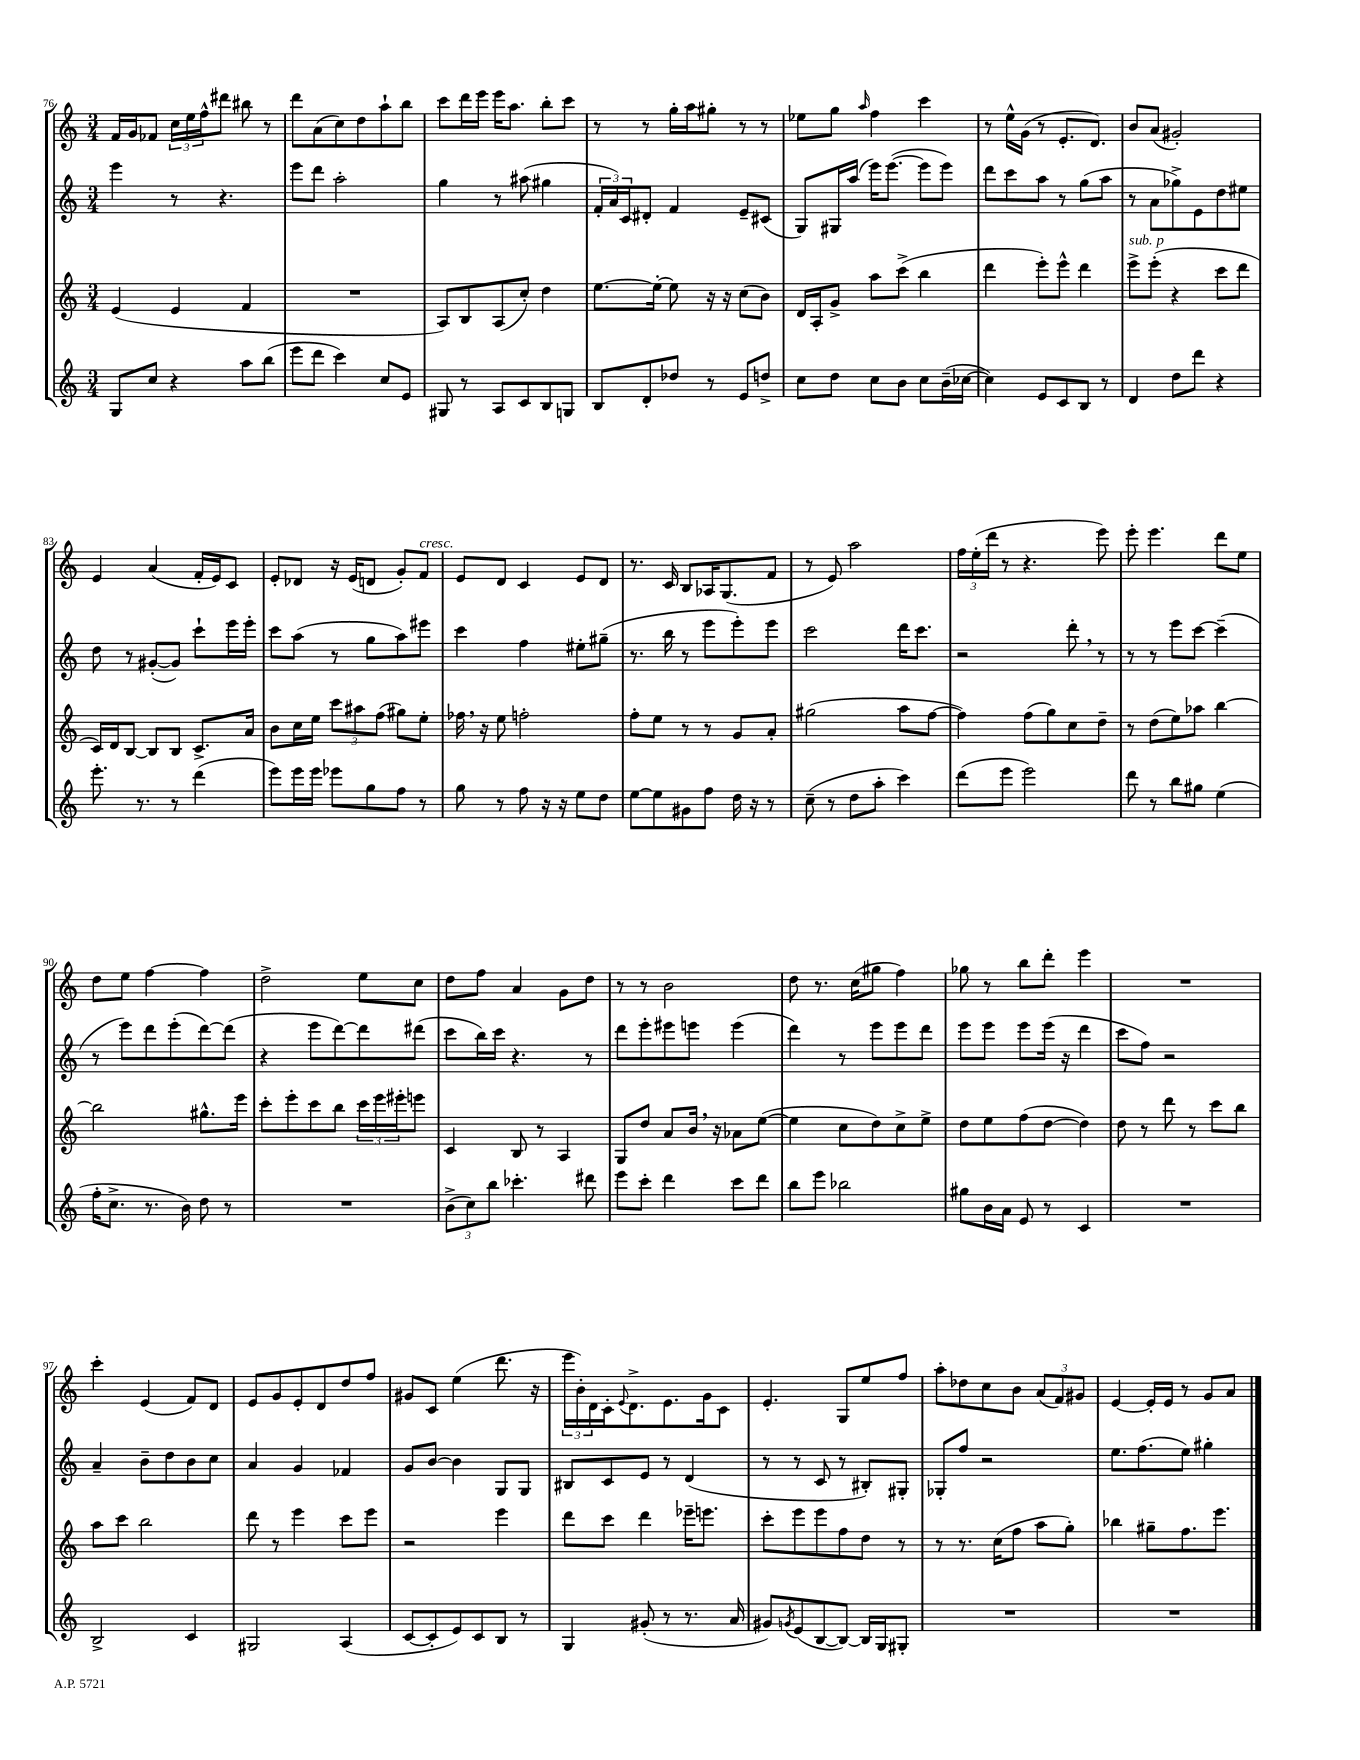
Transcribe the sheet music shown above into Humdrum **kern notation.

**kern	**kern	**kern	**kern
*part4	*part3	*part2	*part1
*staff4	*staff3	*staff2	*staff1
*clefG2	*clefG2	*clefG2	*clefG2
*k[]	*k[]	*k[]	*k[]
*M3/4	*M3/4	*M3/4	*M3/4
=76	=76	=76	=76
8G/L	(4e/	4eee\	16f/LL
.	.	.	16g/J
8cc/J	.	.	8f-X/J
4r	4e/	8r	24cc\LL
.	.	.	24ee\
.	.	.	24ff^^\J
.	.	4.r	8ddd#X\J
8aa\L	4f/	.	8bb#X\
(8bb\J	.	.	8r
=77	=77	=77	=77
8eee\L	2.r	8eee\L	8ddd\L
8ddd\J	.	8ddd\J	(8a\
4ccc\)	.	2aa'\	8cc\)
.	.	.	8dd\
8cc/L	.	.	8aa`\
8e/J	.	.	8bb\J
=78	=78	=78	=78
8G#X/	8A/L)	4gg\	8ccc\L
8r	8B/	.	16ddd\L
.	.	.	16eee\JJ
8A/L	(8A/	8r	16eee\KL
.	.	.	8.aa\J
8c/	8cc'/J)	(8aa#X\	.
8B/	4dd\	4gg#X\	8bb'\L
8Gn/J	.	.	8ccc\J
=79	=79	=79	=79
8B/L	[8.ee\L	24f'/LL	8r
.	.	24a/)	.
.	.	24c/J	.
8d'/	.	8d#X'/J	8r
.	16ee'\Jk_	.	.
8dd-X/J	8ee\]	4f/	16gg'\LL
.	.	.	16aa\J
8r	16r	.	8gg#X'\J
.	16r	.	.
8e/L	(8cc\L	8e~/L	8r
8ddn^/J	8b\J)	(8c#X/J	8r
=80	=80	=80	=80
8cc\L	16d/LL	8G/L)	8ee-X\L
.	16A'/J	.	.
8dd\J	8g^/J	16G#X/L	8gg\J
.	.	(16aa/JJ	.
.	.	.	16qqaa/
8cc\L	8aa\L	16eee\KL)	4ff\
.	.	([8.eee\J	.
8b\J	(8ccc^\J	.	.
8cc\L	4bb\	8eee\L]	4ccc\
(16b~\L	.	8eee\J)	.
[16cc-X\JJ	.	.	.
=81	=81	=81	=81
4cc-\])	4ddd\	8ddd\L	8r
.	.	8ccc\	16ee^^\LL
.	.	.	(16g\JJ
8e/L	8eee'\L)	8aa\J	8r
8c/	8eee^^\J	8r	8.e'/L
8B/J	4ddd\	(8gg\L	.
.	.	.	8.d/J)
8r	.	8aa\J	.
=82	=82	=82	=82
!	!LO:TX:a:i:t=sub. p	!	!
4d/	8eee^\L	8r	8b/L
.	(8eee'\J	8a\L	(8a/J
8dd\L	4r	8gg-X^\)	2g#X'/)
8ddd\J	.	8e\	.
4r	8ccc\L	8dd\	.
.	8ddd\J	8ee#X\J	.
!!LO:LB:g=z
=83	=83	=83	=83
8.eee'\	16c/LL)	8dd\	4e/
.	16d/J	.	.
.	[8B/J	8r	.
8.r	.	.	.
.	8B/L]	([8g#X'/L	(4a/
8r	8B/J	8g#/J])	.
(4ddd\	8.c^/L	8ccc`\L	16f'/LL
.	.	.	16e/J)
.	.	16eee\L	8c/J
.	16a/Jk	16eee'\JJ	.
=84	=84	=84	=84
8eee\L)	8b\L	8ccc\L	8e'/L
16eee\L	16cc\L	(8aa\J	8d-X/J
16eee\JJ	16ee\JJ	.	.
8eee-X\L	12ccc\L	8r	16r
.	.	.	(16e/KL
.	12aa#X\	.	.
8gg\	.	8gg\L	8dn/J
.	(12ff\J	.	.
8ff\J	8gg#X\L)	8aa\)	8g'/L)
!	!	!	!LO:TX:a:i:t=cresc.
8r	8ee'\J	8eee#X\J	8f/J
=85	=85	=85	=85
8gg\	16ff-X,\	4ccc\	8e/L
.	16r	.	.
8r	8ee\	.	8d/J
8ff\	2ffn'\	4ff\	4c/
16r	.	.	.
16r	.	.	.
8ee\L	.	8ee#X'\L	8e/L
8dd\J	.	(8gg#X~\J	8d/J
=86	=86	=86	=86
[8ee\L	8ff'\L	8.r	8.r
8ee\]	8ee\J	.	.
.	.	16bb\	16c/
8g#X\	8r	8r	8B/L
8ff\J	8r	8eee\L	16A-X/K
.	.	.	(8.G/
16dd\	8g/L	8eee'\)	.
16r	.	.	.
8r	8a'/J	8eee\J	8f/J
=87	=87	=87	=87
(8cc~\	(2gg#X\	2ccc\	8r
8r	.	.	8e/)
8dd\L	.	.	2aa\
8aa'\J	.	.	.
4ccc\)	8aa\L	16ddd\KL	.
.	.	8.ccc\J	.
.	[8ff\J	.	.
=88	=88	=88	=88
(8ddd\L	4ff\])	2r	24ff\LL
.	.	.	(24ee'\
.	.	.	24ddd\JJ
8eee\J	.	.	8r
2eee\)	(8ff\L	.	4.r
.	8gg\)	.	.
.	8cc\	8ddd',\	.
.	8dd~\J	8r	8eee\)
=89	=89	=89	=89
8ddd\	8r	8r	8eee'\
8r	(8dd\L	8r	4.eee\
8bb\L	8ee\)	8eee\L	.
8gg#X\J	8aa-X\J	[8ccc\J	.
(4ee\	[4bb\	(4ccc~\]	8ddd\L
.	.	.	8ee\J
!!LO:LB:g=z
=90	=90	=90	=90
16ff'\KL	2bb\]	8r	8dd\L
8.cc^\J	.	.	.
.	.	8eee\L)	8ee\J
8.r	.	8ddd\	[4ff\
.	.	(8eee'\	.
16b\)	.	.	.
8dd\	8.gg#X^^\L	[8ddd\)	4ff\]
8r	.	(8ddd\J]	.
.	16eee\Jk	.	.
=91	=91	=91	=91
2.r	8ccc'\L	4r	2dd^\
.	8eee'\	.	.
.	8ccc\	8eee\L	.
.	8bb\J	[8ddd\)	.
.	24ccc\LL	8ddd\]	8ee\L
.	24eee\	.	.
.	24eee#X'\J	.	.
.	8eeen\J	(8ddd#X\J	8cc\J
=92	=92	=92	=92
(12b^\L	4c/	8ccc\L	8dd\L
12cc\)	.	.	.
.	.	16bb\L)	8ff\J
12bb\J	.	.	.
.	.	16ccc\JJ	.
4.ccc-X'\	8B/	4.r	4a/
.	8r	.	.
.	4A/	.	8g\L
8ddd#X\	.	8r	8dd\J
=93	=93	=93	=93
8eee\L	8G/L	8ddd\L	8r
8ccc'\J	8dd/J	8eee'\	8r
4ddd\	8a/L	8eee#X\	2b\
.	16b,/Jk	8eeen\J	.
.	16r	.	.
8ccc\L	8a-X\L	(4eee\	.
8ddd\J	([8ee\J	.	.
=94	=94	=94	=94
8bb\L	4ee\]	4ddd\)	8dd\
8eee\J	.	.	8.r
2bb-X\	8cc\L	8r	.
.	.	.	(16cc\KL
.	8dd\)	8eee\L	8gg#X\J
.	8cc^\	8eee\	4ff\)
.	8ee^\J	8ddd\J	.
=95	=95	=95	=95
8gg#X\L	8dd\L	8eee\L	8gg-X\
16b\L	8ee\	8eee\J	8r
16a\JJ	.	.	.
8e/	(8ff\	8eee\L	8bb\L
8r	[8dd\J	(16eee\Jk	8ddd'\J
.	.	16r	.
4c/	4dd\])	4ddd\	4eee\
=96	=96	=96	=96
2.r	8dd\	8ccc\L	2.r
.	8r	8ff\J)	.
.	8ddd\	2r	.
.	8r	.	.
.	8ccc\L	.	.
.	8bb\J	.	.
!!LO:LB:g=z
=97	=97	=97	=97
2B^/	8aa\L	4a~/	4ccc'\
.	8ccc\J	.	.
.	2bb\	8b~\L	(4e/
.	.	8dd\	.
4c/	.	8b\	8f/L)
.	.	8cc\J	8d/J
=98	=98	=98	=98
2G#X/	8ddd\	4a/	8e/L
.	8r	.	8g/
.	4eee\	4g/	8e'/
.	.	.	8d/
(4A/	8ccc\L	4f-X/	8dd/
.	8eee\J	.	8ff/J
=99	=99	=99	=99
[8c/L	2r	8g/L	8g#X/L
8c'/]	.	[8b/J	8c/J
8e/)	.	4b\]	(4ee\
8c/	.	.	.
8B/J	4eee\	8G/L	8.ddd\
8r	.	8G/J	.
.	.	.	16r
=100	=100	=100	=100
4G/	8ddd\L	8B#X/L	24eee\LL
.	.	.	24b'\)
.	.	.	24d\
.	8ccc\J	8c/	16c'\J
.	.	.	8qqe/
.	.	.	8.d^\
(8g#X'/	4ddd\	8e/J	.
8r	.	8r	8.e\
8.r	16eee-X~\KL	(4d/	.
.	8.eeen\J	.	16g\k
.	.	.	8c\J
16a/	.	.	.
=101	=101	=101	=101
8g#X/L)	8ccc'\L	8r	4.e'/
8qgn/	.	.	.
(8e/	8eee\	8r	.
[8B/	8eee\	8c/	.
8B/J_)	8ff\	8r	8G/L
16B/LL]	8dd\J	8B#X'/L)	8ee/
16G/J	.	.	.
8G#X'/J	8r	8G#X'/J	8ff/J
=102	=102	=102	=102
2.r	8r	8G-X'/L	8aa'\L
.	8.r	8ff/J	8dd-X\
.	.	2r	8cc\
.	(16cc\KL	.	.
.	8ff\J	.	8b\J
.	8aa\L	.	(12a/L
.	.	.	12f/)
.	8gg'\J)	.	.
.	.	.	12g#X/J
=103	=103	=103	=103
2.r	4bb-X\	8.ee\L	[4e/
.	.	(8.ff\	.
.	8gg#X~\L	.	16e'/LL]
.	.	.	16e/JJ
.	8.ff\	8ee\J)	8r
.	.	4gg#X'\	8g/L
.	8.eee\J	.	.
.	.	.	8a/J
==	==	==	==
*-	*-	*-	*-
